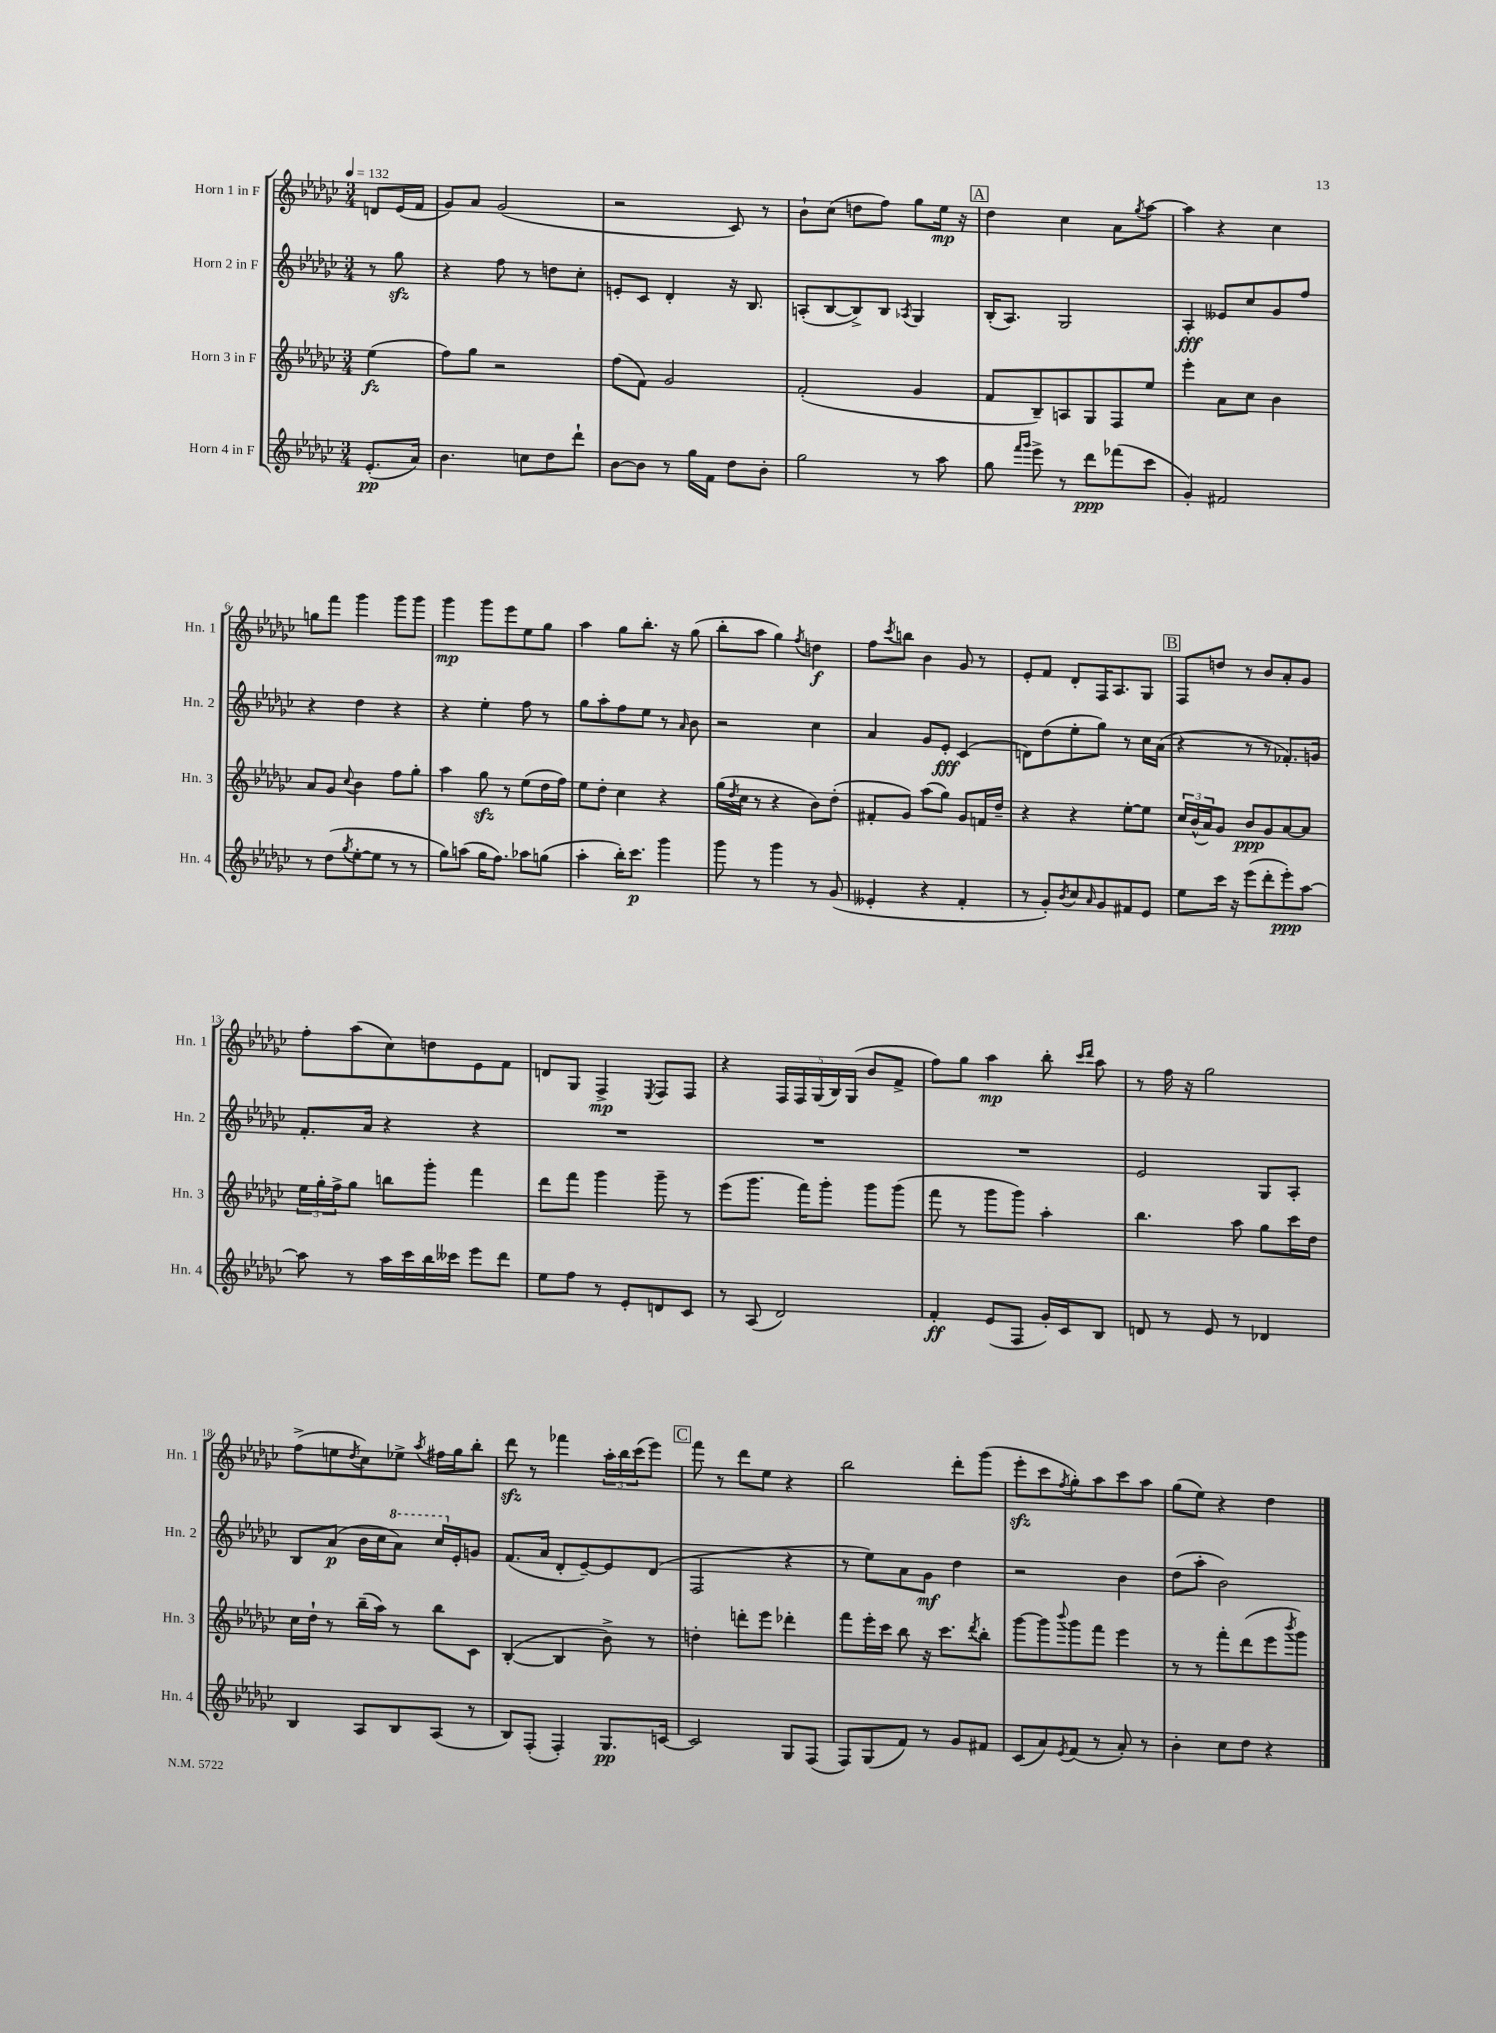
<<
\new StaffGroup <<
\new Staff = "s0" \with { instrumentName = "Horn 1 in F" shortInstrumentName = "Hn. 1" } {
    \clef treble \key ges \major \numericTimeSignature \time 3/4 \partial 4 \tempo 4 = 132
    d'8 ees'16( f'16 |
    ges'8) aes'8 ges'2( |
    r2 ces'8) r8 |
    bes'8-! ces''8( d''8 f''8) ges''8 ees''16\mp r16 |
    \mark \markup { \box "A" } des''4 ces''4 aes'8 \acciaccatura { ges''8 } aes''8~ |
    aes''4 r4 ces''4 |
    g''8 f'''8 ges'''4 ges'''8 ges'''8 |
    ges'''4\mp ges'''8 ees'''8 ees''8 ges''8 |
    aes''4 ges''8 bes''8.-. r16 ges''8( |
    bes''8-. aes''8 ges''4) \acciaccatura { f''8 } d''4\f |
    f''8 \acciaccatura { ces'''8 } b''8 bes'4 ges'8 r8 |
    ees'8-. f'8 des'8-. f16 aes8. ges8 |
    \mark \markup { \box "B" } f8 d''8 r8 bes'8 aes'8-. ges'8 |
    f''8-. aes''8( ces''8) d''8 ees'8 f'8 |
    d'8 ges8 f4->\mp \acciaccatura { ees8 } f8 f8 |
    r4 \tuplet 5/4 { f16 f16 ges16( bes16) ges16( } bes'8 f'8-> |
    f''8) ges''8 aes''4\mp bes''8-. \grace { ces'''16 des'''16 } aes''8 |
    r8 f''16 r16 ges''2 |
    f''8->( e''8 \acciaccatura { des''8 } ces''8) ees''8-> \acciaccatura { aes''8 } fis''16 ges''16 bes''8-. |
    des'''8\sfz r8 fes'''4 \tuplet 3/2 { aes''16-. bes''16 ces'''16( } ees'''8) |
    \mark \markup { \box "C" } f'''8 r8 des'''8 ees''8 r4 |
    bes''2 des'''8-. ges'''8( |
    ees'''8-.\sfz ces'''8 \acciaccatura { f''8 } ges''8-.) aes''8 ces'''8 aes''8 |
    ges''8( ees''8) r4 des''4 \bar "|." |
}
\new Staff = "s1" \with { instrumentName = "Horn 2 in F" shortInstrumentName = "Hn. 2" } {
    \clef treble \key ges \major \numericTimeSignature \time 3/4 \partial 4
    r8 ges''8\sfz |
    r4 f''8 r8 d''8 ces''8-. |
    e'8-. ces'8 des'4-. r16 bes8. |
    a8-.( bes8~ bes8->) bes8 \acciaccatura { aes8 } ges4 |
    \mark \markup { \box "A" } bes16-.( aes8.) ges2 |
    aes4-.\fff eeses'8 ces''8 ges'8 f''8 |
    r4 des''4 r4 |
    r4 ees''4-. f''8 r8 |
    ges''8 aes''8-. f''8 ees''8 r8 \grace { aes'16 } bes'8 |
    r2 ces''4 |
    aes'4 ges'8 ees'8-.\fff ces'4( |
    d'8) des''8( ees''8-. ges''8) r8 ces''16 aes'16( |
    \mark \markup { \box "B" } r4 r8 r8 fes'8.-.) g'16 |
    f'8.-. aes'16 r4 r4 |
    R2. |
    R2. |
    R2. |
    ees'2 ges8 aes8-. |
    bes8 aes'8\p( bes'16 ces''16 \ottava #1 aes''8) ces'''16 \ottava #0 ees'16-. g'8 |
    f'8.( aes'16 des'8-. ees'8~--) ees'8 des'8( |
    \mark \markup { \box "C" } f2 r4 |
    r8 ees''8) aes'8 ges'8\mf des''4 |
    r2 bes'4 |
    des''8( aes''8-. bes'2) \bar "|." |
}
\new Staff = "s2" \with { instrumentName = "Horn 3 in F" shortInstrumentName = "Hn. 3" } {
    \clef treble \key ges \major \numericTimeSignature \time 3/4 \partial 4
    ees''4\fz( |
    f''8) ges''8 r2 |
    f''8( f'8) ges'2 |
    f'2-.( ges'4 |
    \mark \markup { \box "A" } f'8 bes8--) a8 ges8 f8 ees''8 |
    ees'''4-. aes'8 ces''8 bes'4 |
    aes'8 ges'8 \appoggiatura { ces''8 } bes'4 f''8 ges''8-. |
    aes''4 ges''8\sfz r8 ees''8( des''16 f''16) |
    ees''8 des''8-. ces''4 r4 |
    ges''16( \acciaccatura { des''8 } ces''16 r8 r4 bes'8) des''8-.( |
    fis'8-. ges'8) aes''8( ges''8) ges'8 f'16 des''16-- |
    r4 r4 ees''8~-. ees''8 |
    \mark \markup { \box "B" } \tuplet 3/2 { ces''16 bes'16-^( aes'16) } ges'8 bes'8\ppp ges'8 aes'8~ aes'8 |
    \tuplet 3/2 { ees''16 ges''16-. f''16-> } ges''8 b''8 ges'''8-. f'''4 |
    des'''8 f'''8 ges'''4 ges'''8-- r8 |
    ees'''8( ges'''8. f'''16) ges'''8-. ges'''8 ges'''8( |
    f'''8 r8 ges'''8 ges'''8) aes''4-. |
    bes''4. aes''8 ges''8 ces'''16 des''16 |
    ces''16 des''16-! r8 bes''16--( aes''16) r8 bes''8 ces'8 |
    bes4~-.( bes4 bes'8->) r8 |
    \mark \markup { \box "C" } d''4-. d'''8-. ees'''8 des'''4-. |
    f'''8 ees'''16-. ces'''16 bes''8 r16 ces'''8. \acciaccatura { des'''8 } bes''8-. |
    ges'''8~ ges'''8 \appoggiatura { bes'''8 } ges'''8 f'''8 ees'''4 |
    r8 r8 f'''8-. des'''8( ees'''8 \acciaccatura { bes'''8 } ges'''8) \bar "|." |
}
\new Staff = "s3" \with { instrumentName = "Horn 4 in F" shortInstrumentName = "Hn. 4" } {
    \clef treble \key ges \major \numericTimeSignature \time 3/4 \partial 4
    ees'8.-.\pp( aes'16) |
    bes'4. c''8 des''8 des'''8-! |
    bes'8~ bes'8 r8 ges''16 f'16 des''8 bes'8-. |
    ges''2 r8 aes''8 |
    \mark \markup { \box "A" } ges''8 \grace { f'''16 ges'''16 } ees'''8-> r8 des'''8\ppp fes'''8( ces'''8 |
    ges'4-.) fis'2 |
    r8 des''8( \acciaccatura { ges''8 } ees''8~-. ees''8 r8 r8 |
    ges''8) a''8( ges''16 f''8.) aes''8 g''8( |
    aes''4-. bes''16-.) ces'''8.\p ges'''4 |
    ges'''8 r8 ges'''4 r8 ges'8( |
    eeses'4-. r4 f'4-. |
    r8 ges'8-.) \acciaccatura { bes'8 } ces''8 \grace { aes'16 } ges'8 fis'8 ees'8 |
    \mark \markup { \box "B" } ees''8 ces'''16 r16 ees'''8( des'''8-. ees'''8-.\ppp) aes''8~ |
    aes''8 r8 aes''16 ces'''16 bes''16 ceses'''16 ees'''8 des'''8 |
    ees''8 f''8 r8 ees'8-. d'8 ces'8 |
    r8 aes8( des'2) |
    f'4-.\ff ees'8( f8 ges'16-.) ces'16 bes8 |
    d'8 r8 ees'8 r8 des'4 |
    bes4 aes8 bes8 aes8( r8 |
    bes8) f8-.( f4-.) ges8.\pp c'16~ |
    \mark \markup { \box "C" } c'2 ges8 f8( |
    f8) ges8( f'8) r8 ges'8 fis'8 |
    ces'8( aes'8) \acciaccatura { ees'8 } f'8( r8 aes'8-.) r8 |
    bes'4-. ces''8 des''8 r4 \bar "|." |
}
>>
>>
